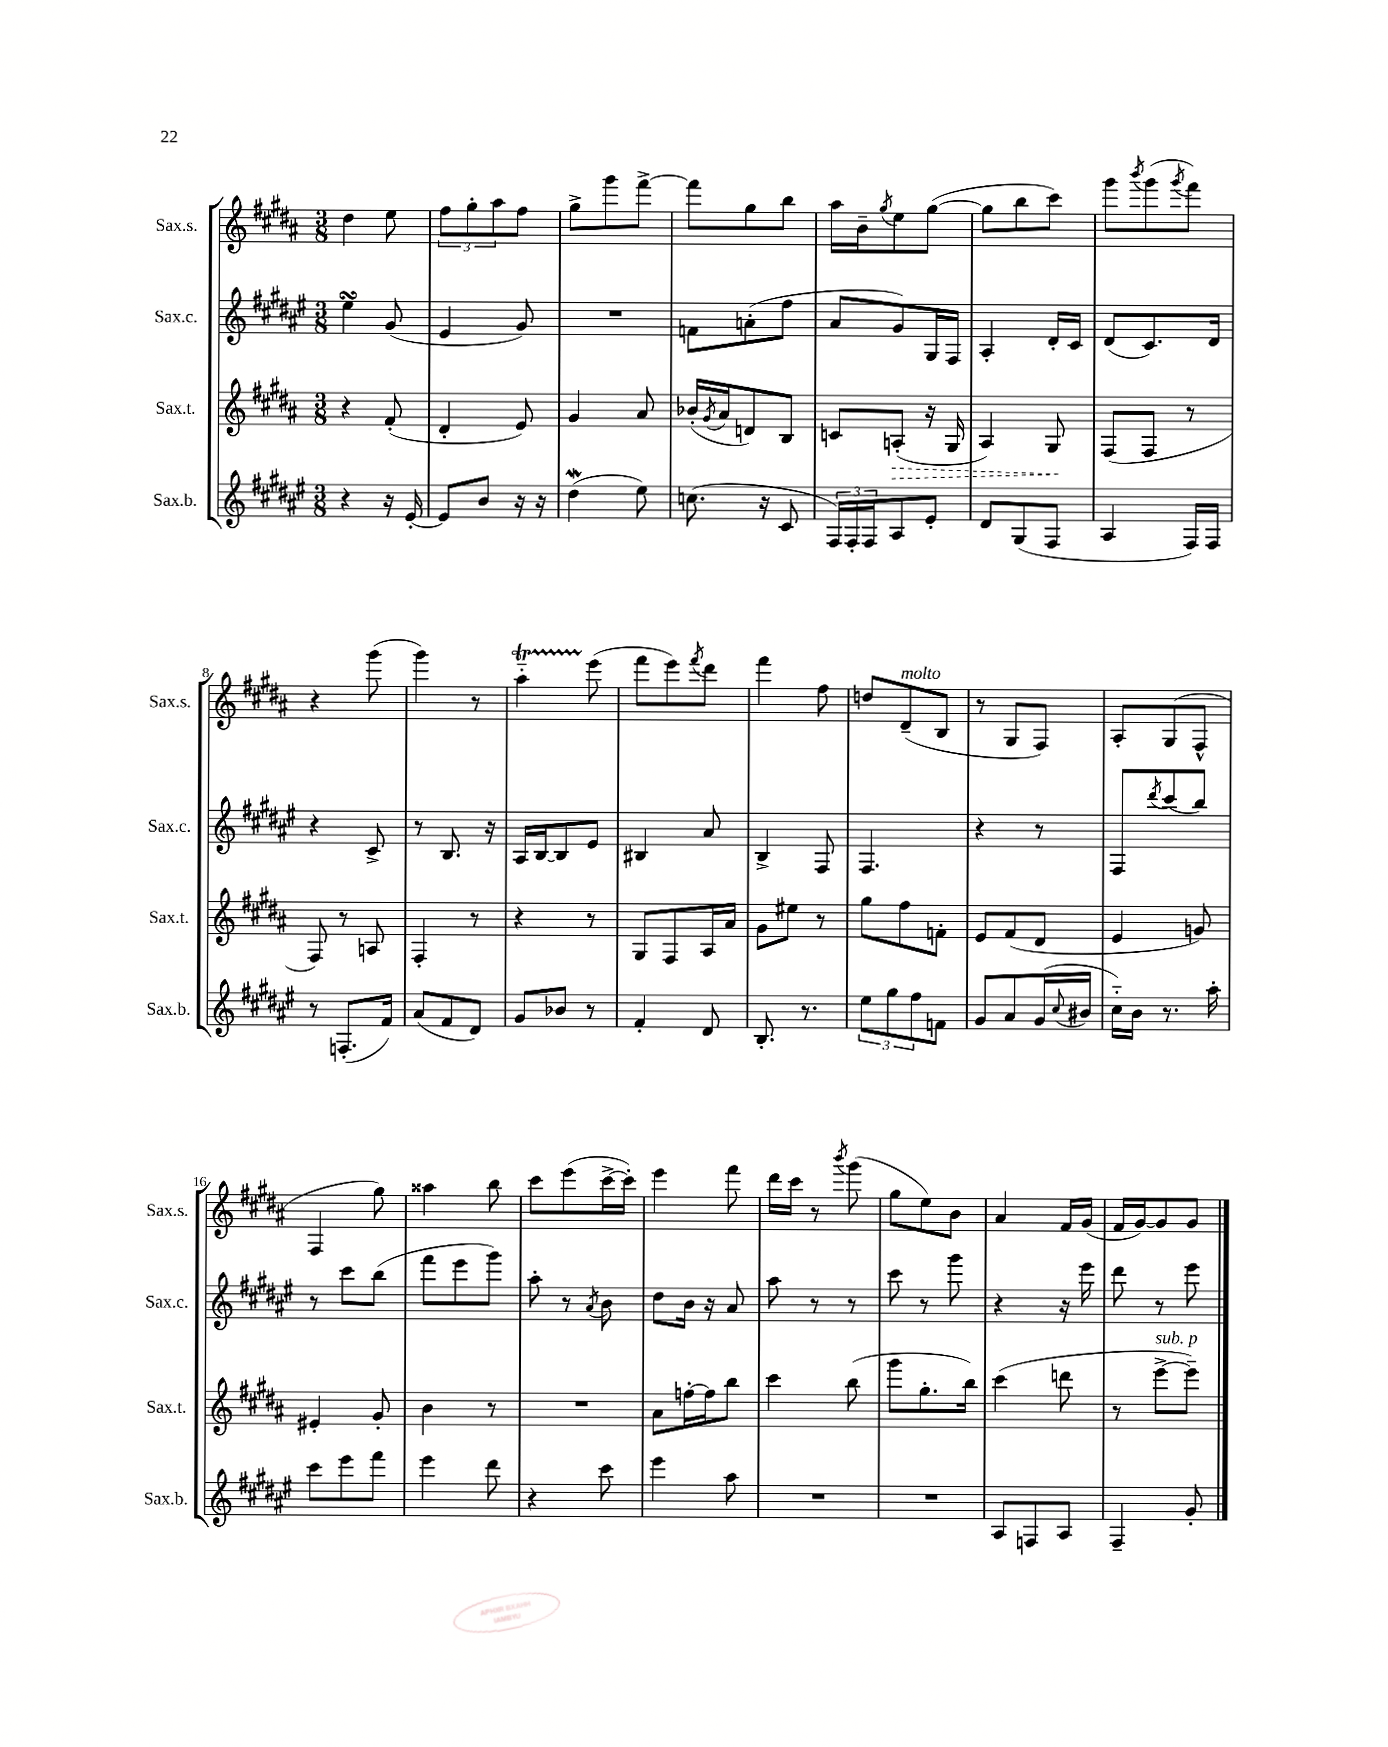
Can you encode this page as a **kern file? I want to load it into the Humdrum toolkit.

**kern	**kern	**dynam	**kern	**kern
*part4	*part3	*part3	*part2	*part1
*staff4	*staff3	*staff3	*staff2	*staff1
*I"Sax.b.	*I"Sax.t.	*	*I"Sax.c.	*I"Sax.s.
*I'Sax.b.	*I'Sax.t.	*	*I'Sax.c.	*I'Sax.s.
*clefG2	*clefG2	*	*clefG2	*clefG2
*k[f#c#g#d#a#e#]	*k[f#c#g#d#a#]	*	*k[f#c#g#d#a#e#]	*k[f#c#g#d#a#]
*M3/8	*M3/8	*	*M3/8	*M3/8
=1	=1	=1	=1	=1
4r	4r	.	4ee#sSsS\	4dd#\
16r	(8f#'/	.	(8g#/	8ee\
[16e#'/	.	.	.	.
=2	=2	=2	=2	=2
8e#/L]	4d#'/	.	4e#/	12ff#\L
.	.	.	.	12gg#'\
8b/J	.	.	.	.
.	.	.	.	12aa#\
16r	8e/)	.	8g#/)	8ff#\J
16r	.	.	.	.
=3	=3	=3	=3	=3
(4dd#W\	4g#/	.	4.r	8gg#^\L
.	.	.	.	8ggg#\
8ee#\)	8a#/	.	.	[8fff#^\J
=4	=4	=4	=4	=4
(8.ccn\	(16b-X'/LL	.	8fn\L	8fff#\L]
.	8qg#/	.	.	.
.	16a#/J	.	.	.
.	8dn/)	.	(8an'\	8gg#\
16r	.	.	.	.
8c#/	8B/J	.	8ff#\J	8bb\J
=5	=5	=5	=5	=5
24F#/LL)	8cn/L	.	8a#/L	16aa#\LL
24F#'/	.	.	.	.
.	.	.	.	16b~\J
24F#/J	.	.	.	.
.	.	.	.	8qgg#/
!	!	!LO:HP:b	!	!
8A#/	(8An'/J	>	8g#/)	8ee\
8e#'/J	16r	.	16G#/L	([8gg#\J
.	16G#/	.	16F#/JJ	.
=6	=6	=6	=6	=6
8d#/L	4A#/)	.	4A#'/	8gg#\L]
(8G#/	.	.	.	8bb\
8F#/J	8G#/	.	16d#'/LL	8ccc#\J)
.	.	.	16c#/JJ	.
.	.	]	.	.
=7	=7	=7	=7	=7
4A#/	(8F#/L	.	(8d#/L	8ggg#\L
.	.	.	.	8qbbb/
.	8F#/J	.	8.c#/)	(8ggg#\
.	.	.	.	8qggg#/
16F#/LL)	8r	.	.	8fff#\J)
16F#/JJ	.	.	16d#/Jk	.
!!LO:LB:g=z
=8	=8	=8	=8	=8
8r	8F#/)	.	4r	4r
(8.Fn'/L	8r	.	.	.
.	8An/	.	8c#^/	(8ggg#\
16f#/Jk)	.	.	.	.
=9	=9	=9	=9	=9
(8a#/L	4F#'/	.	8r	4ggg#\)
8f#/	.	.	8.B/	.
8d#/J)	8r	.	.	8r
.	.	.	16r	.
=10	=10	=10	=10	=10
8g#/L	4r	.	16A#/LL	4aa#t\
.	.	.	[16B/J	.
8b-X/J	.	.	8B/]	.
8r	8r	.	8e#/J	(8eee\
=11	=11	=11	=11	=11
4f#'/	8G#/L	.	4B#X/	8fff#\L
.	8F#/	.	.	8eee\)
.	.	.	.	8qfff#/
8d#/	16A#/L	.	8a#/	8ddd#\J
.	16a#/JJ	.	.	.
=12	=12	=12	=12	=12
8.B'/	8g#\L	.	4B^/	4fff#\
.	8ee#X\J	.	.	.
8.r	.	.	.	.
.	8r	.	8F#/	8ff#\
=13	=13	=13	=13	=13
12ee#\L	8gg#\L	.	4.F#/	8ddn/L
12gg#\	.	.	.	.
!	!	!	!	!LO:TX:a:i:t=molto
.	8ff#\	.	.	(8d#~/
12ff#\	.	.	.	.
8fn\J	8fn'\J	.	.	8B/J
=14	=14	=14	=14	=14
8g#/L	8e/L	.	4r	8r
8a#/	(8f#/	.	.	8G#/L
(16g#/L	8d#/J	.	8r	8F#/J)
8qqcc#/	.	.	.	.
16b#X/JJ	.	.	.	.
=15	=15	=15	=15	=15
16cc#\LL)	4e/	.	8F#/L	8A#'/L
16b\JJ	.	.	.	.
.	.	.	8qddd#/	.
8.r	.	.	(8ccc#/	(8G#/
.	8gn/)	.	8bb/J)	8F#^^/J
16aa#'\	.	.	.	.
!!LO:LB:g=z
=16	=16	=16	=16	=16
8ccc#\L	4e#X'/	.	8r	4F#/
8eee#\	.	.	8ccc#\L	.
8fff#\J	8g#'/	.	(8bb\J	8gg#\)
=17	=17	=17	=17	=17
4eee#\	4b\	.	8fff#\L	4aa##X\
.	.	.	8eee#\	.
8ddd#\	8r	.	8ggg#\J)	8bb\
=18	=18	=18	=18	=18
4r	4.r	.	8aa#'\	8ccc#\L
.	.	.	8r	(8eee\
.	.	.	8qa#/	.
8ccc#\	.	.	8b\	[16ccc#^\L
.	.	.	.	16ccc#'\JJ])
=19	=19	=19	=19	=19
4eee#\	8a#\L	.	8dd#\L	4eee\
.	[16ffn'\L	.	16b\Jk	.
.	16ff\J]	.	16r	.
8aa#\	8bb\J	.	8a#/	8fff#\
=20	=20	=20	=20	=20
4.r	4ccc#\	.	8aa#\	16ddd#\LL
.	.	.	.	16ccc#\JJ
.	.	.	8r	8r
.	.	.	.	8qbbb/
.	(8bb\	.	8r	(8ggg#\
=21	=21	=21	=21	=21
4.r	8ggg#\L	.	8ccc#\	8gg#\L
.	8.gg#'\	.	8r	8ee\)
.	.	.	8ggg#\	8b\J
.	16bb\Jk)	.	.	.
=22	=22	=22	=22	=22
8A#/L	(4ccc#\	.	4r	4a#/
8Fn/	.	.	.	.
8A#/J	8dddn\	.	16r	16f#/LL
.	.	.	16eee#\	(16g#/JJ
=23	=23	=23	=23	=23
4F#~/	8r	.	8ddd#\	16f#/LL
.	.	.	.	[16g#/J)
!	!LO:TX:a:i:t=sub. p	!	!	!
.	[8eee^\L	.	8r	8g#/]
8g#'/	8eee~\J])	.	8eee#\	8g#/J
==	==	==	==	==
*-	*-	*-	*-	*-
